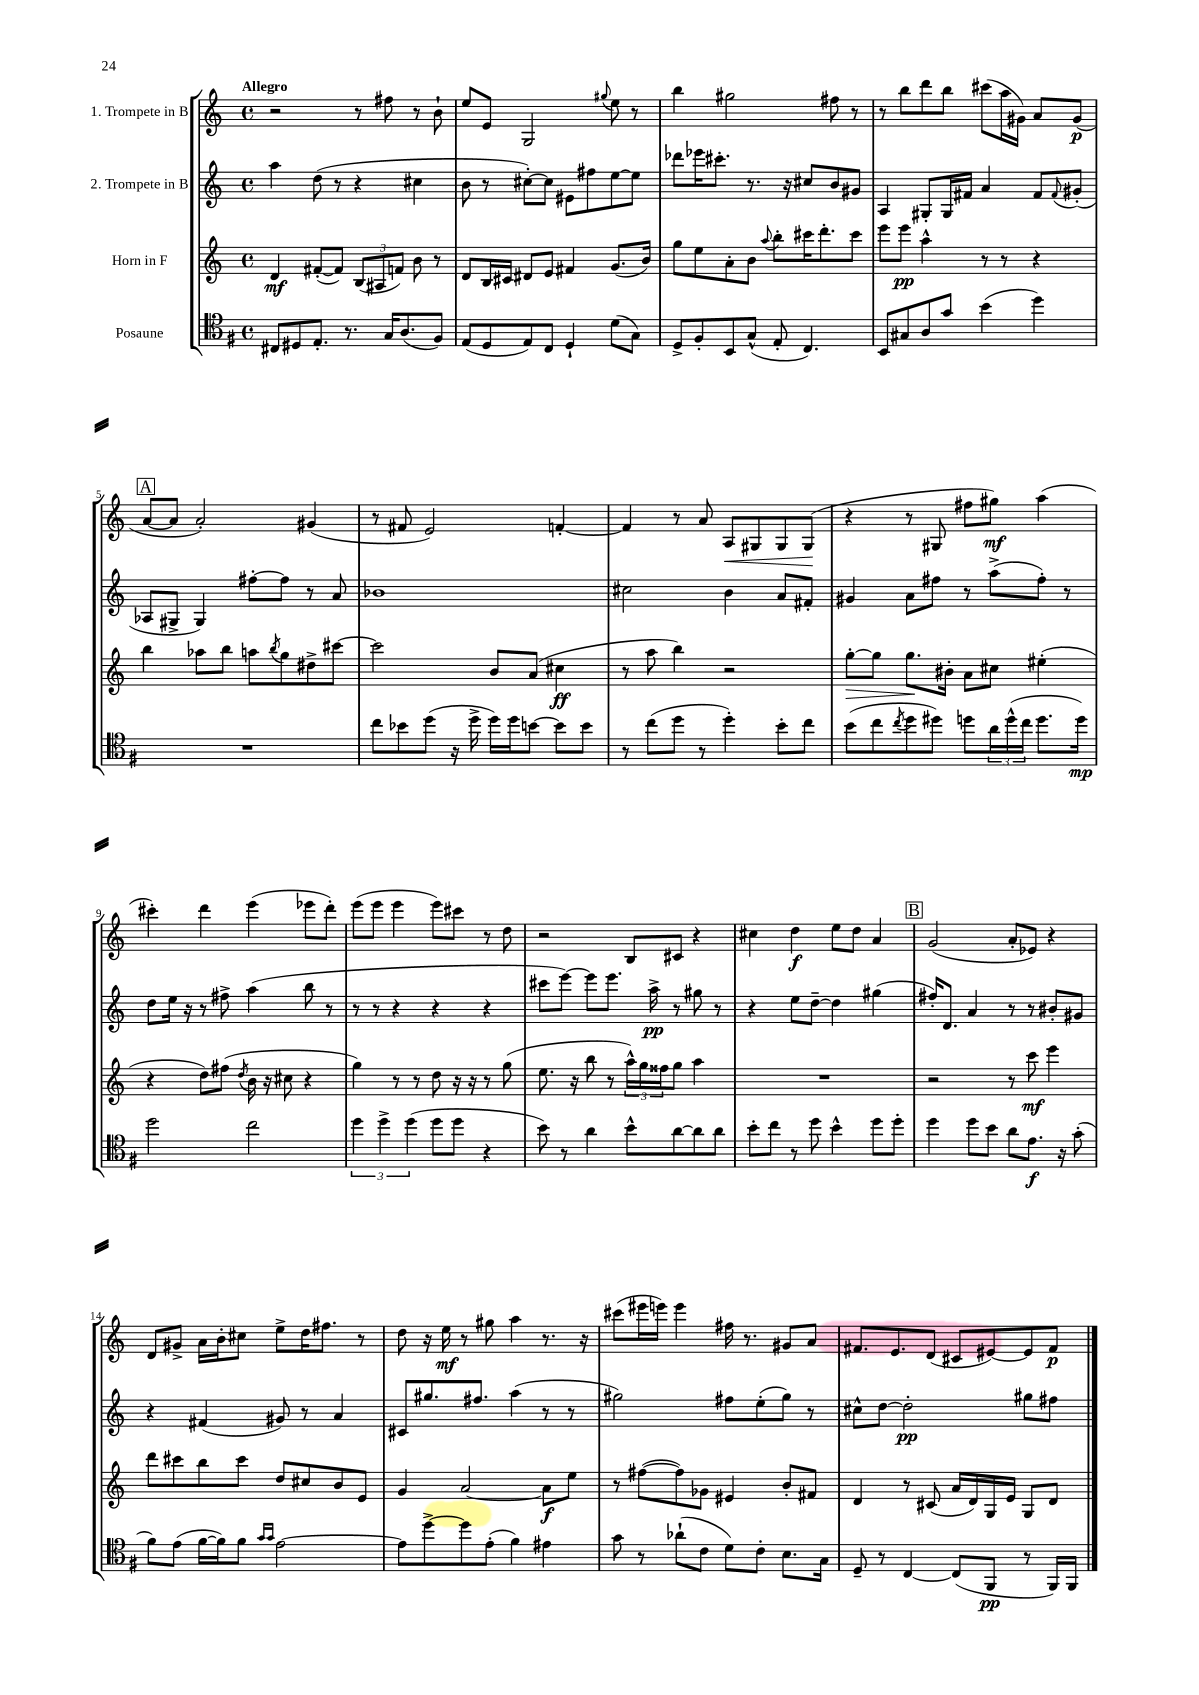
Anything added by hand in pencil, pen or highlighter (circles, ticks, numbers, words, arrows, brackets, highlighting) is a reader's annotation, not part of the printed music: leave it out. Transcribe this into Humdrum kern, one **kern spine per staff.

**kern	**dynam	**kern	**dynam	**kern	**dynam	**kern	**dynam
*part4	*part4	*part3	*part3	*part2	*part2	*part1	*part1
*staff4	*staff4	*staff3	*staff3	*staff2	*staff2	*staff1	*staff1
*I"Posaune	*	*I"Horn in F	*	*I"2. Trompete in B	*	*I"1. Trompete in B	*
*clefC4	*	*clefG2	*	*clefG2	*	*clefG2	*
*k[f#]	*	*k[]	*	*k[]	*	*k[]	*
*M4/4	*	*M4/4	*	*M4/4	*	*M4/4	*
*met(c)	*	*met(c)	*	*met(c)	*	*met(c)	*
=1	=1	=1	=1	=1	=1	=1	=1
!	!	!	!	!	!	!LO:TX:a:B:t=Allegro	!
8C#X/L	.	4d/	mf	4aa\	.	2r	.
8D#X/	.	.	.	.	.	.	.
8.E'/J	.	([8f#X'/L	.	(8dd\	.	.	.
.	.	8f#/J])	.	8r	.	.	.
8.r	.	.	.	.	.	.	.
.	.	(12B/L	.	4r	.	8r	.
.	.	12A#X/	.	.	.	.	.
16G/KL	.	.	.	.	.	8ff#X\	.
.	.	12fn/J)	.	.	.	.	.
(8.A/	.	.	.	.	.	.	.
.	.	8b\	.	4cc#X\	.	8r	.
8F#/J)	.	8r	.	.	.	8b`\	.
=2	=2	=2	=2	=2	=2	=2	=2
(8E/L	.	8d/L	.	8b\	.	8ee/L	.
8D/	.	16B/L	.	8r	.	8e/J	.
.	.	16c#X/JJ	.	.	.	.	.
8E/)	.	8d#X/L	.	[8cc#X'\L)	.	2G/	.
8C/J	.	8e/J	.	8cc#\J]	.	.	.
4D`/	.	4f#X/	.	8e#X\L	.	.	.
.	.	.	.	8ff#X\	.	.	.
.	.	.	.	.	.	8qqgg#X/	.
(8d\L	.	(8.g/L	.	[8ee\	.	8ee\	.
8G\J)	.	.	.	8ee\J]	.	8r	.
.	.	16b/Jk)	.	.	.	.	.
=3	=3	=3	=3	=3	=3	=3	=3
8D^/L	.	8gg\L	.	8ddd-X\L	.	4bb\	.
8F#'/	.	8ee\	.	16eee-X\K	.	.	.
.	.	.	.	8.ccc#X'\J	.	.	.
8BB/	.	8a'\	.	.	.	2gg#X\	.
(8G^^/J	.	8b\J	.	8.r	.	.	.
.	.	8qqaa/	.	.	.	.	.
8E'/	.	8bb'\L	.	.	.	.	.
.	.	.	.	16r	.	.	.
4.C/)	.	16ccc#X\K	.	8cc#X/L	.	.	.
.	.	8.ddd'\	.	.	.	.	.
.	.	.	.	8b/	.	8ff#X\	.
.	.	8ccc#\J	.	8g#X/J	.	8r	.
=4	=4	=4	=4	=4	=4	=4	=4
8BB/L	.	8eee\L	.	4A/	.	8r	.
8G#X/	.	8eee\J	pp	.	.	8bb\L	.
8A/	.	4aa^^\	.	8G#X'/L	.	8ddd\	.
8g/J	.	.	.	16G#/L	.	8bb\J	.
.	.	.	.	16f#X/JJ	.	.	.
(4b\	.	8r	.	4a/	.	(8ccc#X\L	.
.	.	8r	.	.	.	16aa\L	.
.	.	.	.	.	.	16g#X\JJ)	.
4dd\)	.	4r	.	8f#/L	.	8a/L	.
.	.	.	.	8qqf#/	.	.	.
.	.	.	.	(8g#X'/J	.	(8g#/J	p
!!LO:LB:g=z
!!LO:REH:place=s1:t=A
=5	=5	=5	=5	=5	=5	=5	=5
1r	.	4bb\	.	8A-X/L	.	[8a/L	.
.	.	.	.	8G#X^/J	.	8a/J]	.
.	.	8aa-X\L	.	4G#/)	.	2a'/)	.
.	.	8bb\J	.	.	.	.	.
.	.	8aan\L	.	[8ff#X'\L	.	.	.
.	.	8qbb/	.	.	.	.	.
.	.	8gg\	.	8ff#\J]	.	.	.
.	.	8dd#X^\	.	8r	.	(4g#X/	.
.	.	[8ccc#X\J	.	8a/	.	.	.
=6	=6	=6	=6	=6	=6	=6	=6
8cc\L	.	2ccc#\]	.	1b-X	.	8r	.
8b-X\	.	.	.	.	.	8f#X/	.
(8dd\J	.	.	.	.	.	2e/)	.
16r	.	.	.	.	.	.	.
16dd^\	.	.	.	.	.	.	.
16dd\LL)	.	8b/L	.	.	.	.	.
16dd\J	.	.	.	.	.	.	.
[8bn\J	.	(8a/J	.	.	.	.	.
8b\L]	.	4cc#X\	ff	.	.	[4fn'/	.
8b\J	.	.	.	.	.	.	.
=7	=7	=7	=7	=7	=7	=7	=7
8r	.	8r	.	2cc#X\	.	4f/]	.
(8cc\L	.	8aa\	.	.	.	.	.
8dd\J	.	4bb\)	.	.	.	8r	.
8r	.	.	.	.	.	8a/	.
!	!	!	!	!	!	!	!LO:HP:b
4dd'\)	.	2r	.	4b\	.	8A/L	<
.	.	.	.	.	.	8G#X/	.
8b'\L	.	.	.	8a/L	.	8G#/	.
8cc\J	.	.	.	8f#X'/J	.	(8G#/J	.
.	.	.	.	.	.	.	[
=8	=8	=8	=8	=8	=8	=8	=8
!	!	!	!LO:HP:b	!	!	!	!
(8b\L	.	[8gg'\L	>	4g#X/	.	4r	.
8cc\	.	8gg\J]	.	.	.	.	.
8qcc/	.	.	.	.	.	.	.
8dd\	.	8.gg\L	.	8a\L	.	8r	.
8dd#X\J)	.	.	.	8ff#X\J	.	8G#X/	.
.	.	16b#X'\Jk	]	.	.	.	.
8ddn\L	.	8a\L	.	8r	.	8ff#X\L	.
24a\L	.	8cc#X\J	.	(8aa^\L	.	8gg#X\J)	mf
(24dd^^\	.	.	.	.	.	.	.
24cc\JJ	.	.	.	.	.	.	.
8.dd\L	.	(4ee#X'\	.	8ff#'\J)	.	(4aa\	.
.	.	.	.	8r	.	.	.
16dd\Jk)	mp	.	.	.	.	.	.
!!LO:LB:g=z
=9	=9	=9	=9	=9	=9	=9	=9
2dd\	.	4r	.	8dd\L	.	4ccc#X'\)	.
.	.	.	.	16ee\Jk	.	.	.
.	.	.	.	16r	.	.	.
.	.	8dd\L)	.	8r	.	4ddd\	.
.	.	(8ff#X\J	.	8ff#X^\	.	.	.
.	.	8qdd/	.	.	.	.	.
2cc\	.	16b\	.	(4aa\	.	(4eee\	.
.	.	16r	.	.	.	.	.
.	.	8cc#X\	.	.	.	.	.
.	.	4r	.	8bb\	.	8eee-X\L	.
.	.	.	.	8r	.	8ddd'\J)	.
=10	=10	=10	=10	=10	=10	=10	=10
6dd\	.	4gg\)	.	8r	.	(8eee\L	.
.	.	.	.	8r	.	8eee\J	.
6dd^\	.	.	.	.	.	.	.
.	.	8r	.	4r	.	4eee\	.
(6dd\	.	.	.	.	.	.	.
.	.	8r	.	.	.	.	.
8dd\L	.	8dd\	.	4r	.	8eee\L)	.
8dd\J	.	16r	.	.	.	8ccc#X\J	.
.	.	16r	.	.	.	.	.
4r	.	8r	.	4r	.	8r	.
.	.	(8gg\	.	.	.	8dd\	.
=11	=11	=11	=11	=11	=11	=11	=11
8b\)	.	8.ee\	.	8ccc#X\L	.	2r	.
8r	.	.	.	[8eee\J)	.	.	.
.	.	16r	.	.	.	.	.
4a\	.	8bb\	.	8eee\L]	.	.	.
.	.	8r	.	8.eee\J	.	.	.
8b^^\L	.	24aa^^\LL)	.	.	.	8B/L	.
.	.	24gg\	.	.	.	.	.
.	.	.	.	16aa^\	pp	.	.
.	.	24ff##X\J	.	.	.	.	.
[8a\	.	8gg\J	.	8r	.	8c#X/J	.
8a\]	.	4aa\	.	8gg#X\	.	4r	.
8a\J	.	.	.	8r	.	.	.
=12	=12	=12	=12	=12	=12	=12	=12
8b'\L	.	1r	.	4r	.	4cc#X\	.
8cc\J	.	.	.	.	.	.	.
8r	.	.	.	8ee\L	.	4dd\	f
8dd\	.	.	.	[8dd~\J	.	.	.
4b^^\	.	.	.	4dd\]	.	8ee\L	.
.	.	.	.	.	.	8dd\J	.
8dd\L	.	.	.	(4gg#X\	.	4a/	.
8dd'\J	.	.	.	.	.	.	.
!!LO:REH:place=s1:t=B
=13	=13	=13	=13	=13	=13	=13	=13
4dd\	.	2r	.	16ff#X'/KL)	.	(2g/	.
.	.	.	.	8.d/J	.	.	.
8dd\L	.	.	.	4a/	.	.	.
8b\J	.	.	.	.	.	.	.
8a\L	.	8r	.	8r	.	8a'/L	.
8.e\J	f	8ccc\	mf	8r	.	8e-X/J)	.
.	.	4eee\	.	8b#X'/L	.	4r	.
16r	.	.	.	.	.	.	.
(8g'\	.	.	.	8g#X/J	.	.	.
!!LO:LB:g=z
=14	=14	=14	=14	=14	=14	=14	=14
8f#\L)	.	8ddd\L	.	4r	.	8d/L	.
(8e\J	.	8ccc#X\	.	.	.	8g#X^/J	.
[16f#\LL	.	8bb\	.	(4f#X/	.	16a\LL	.
16f#\J])	.	.	.	.	.	16b'\J	.
8f#\J	.	8ccc#\J	.	.	.	8cc#X\J	.
16qqg/LL	.	.	.	.	.	.	.
16qqg/JJ	.	.	.	.	.	.	.
[2e\	.	8dd/L	.	8g#X/)	.	8ee^\L	.
.	.	8cc#X/	.	8r	.	16dd\K	.
.	.	.	.	.	.	8.ff#X\J	.
.	.	8b/	.	4a/	.	.	.
.	.	8e/J	.	.	.	8r	.
=15	=15	=15	=15	=15	=15	=15	=15
8e\L]	.	4g/	.	8c#X/L	.	8dd\	.
[8dd^\	.	.	.	8.gg#X/	.	16r	.
.	.	.	.	.	.	16ee\	mf
8dd\]	.	[2a/	.	.	.	8r	.
.	.	.	.	8.ff#X/J	.	.	.
(8e'\J	.	.	.	.	.	8gg#X\	.
4f#\)	.	.	.	(4aa\	.	4aa\	.
4e#X\	.	8a\L]	f	8r	.	8.r	.
.	.	8ee\J	.	8r	.	.	.
.	.	.	.	.	.	16r	.
=16	=16	=16	=16	=16	=16	=16	=16
8g\	.	8r	.	2gg#X\)	.	(8ccc#X\L	.
8r	.	([8ff#X\L	.	.	.	16eee#X\L	.
.	.	.	.	.	.	16eeen\JJ)	.
(8a-X`\L	.	8ff#\])	.	.	.	4eee\	.
8c\J	.	8g-X\J	.	.	.	.	.
8d\L)	.	4e#X/	.	8ff#X\L	.	16ff#X\	.
.	.	.	.	.	.	8.r	.
8c'\J	.	.	.	(8ee'\	.	.	.
8.B\L	.	8b'/L	.	8gg#\J)	.	8g#X/L	.
.	.	8f#X/J	.	8r	.	8a/J	.
16G\Jk	.	.	.	.	.	.	.
=17	=17	=17	=17	=17	=17	=17	=17
8D~/	.	4d/	.	8cc#X^^\L	.	8.f#X/L	.
8r	.	.	.	[8dd\J	.	.	.
.	.	.	.	.	.	8.e/	.
[4C/	.	8r	.	2dd'\]	pp	.	.
.	.	(8c#X/	.	.	.	(8d/J	.
(8C/L]	.	16a/LL	.	.	.	8c#X/L	.
.	.	16d/)	.	.	.	.	.
8FF#/J	pp	16G/	.	.	.	[8e#X/)	.
.	.	16e/JJ	.	.	.	.	.
8r	.	8G/L	.	8gg#X\L	.	8e#/]	.
16FF#/LL)	.	8d/J	.	8ff#X\J	.	8f#/J	p
16FF#/JJ	.	.	.	.	.	.	.
==	==	==	==	==	==	==	==
*-	*-	*-	*-	*-	*-	*-	*-
